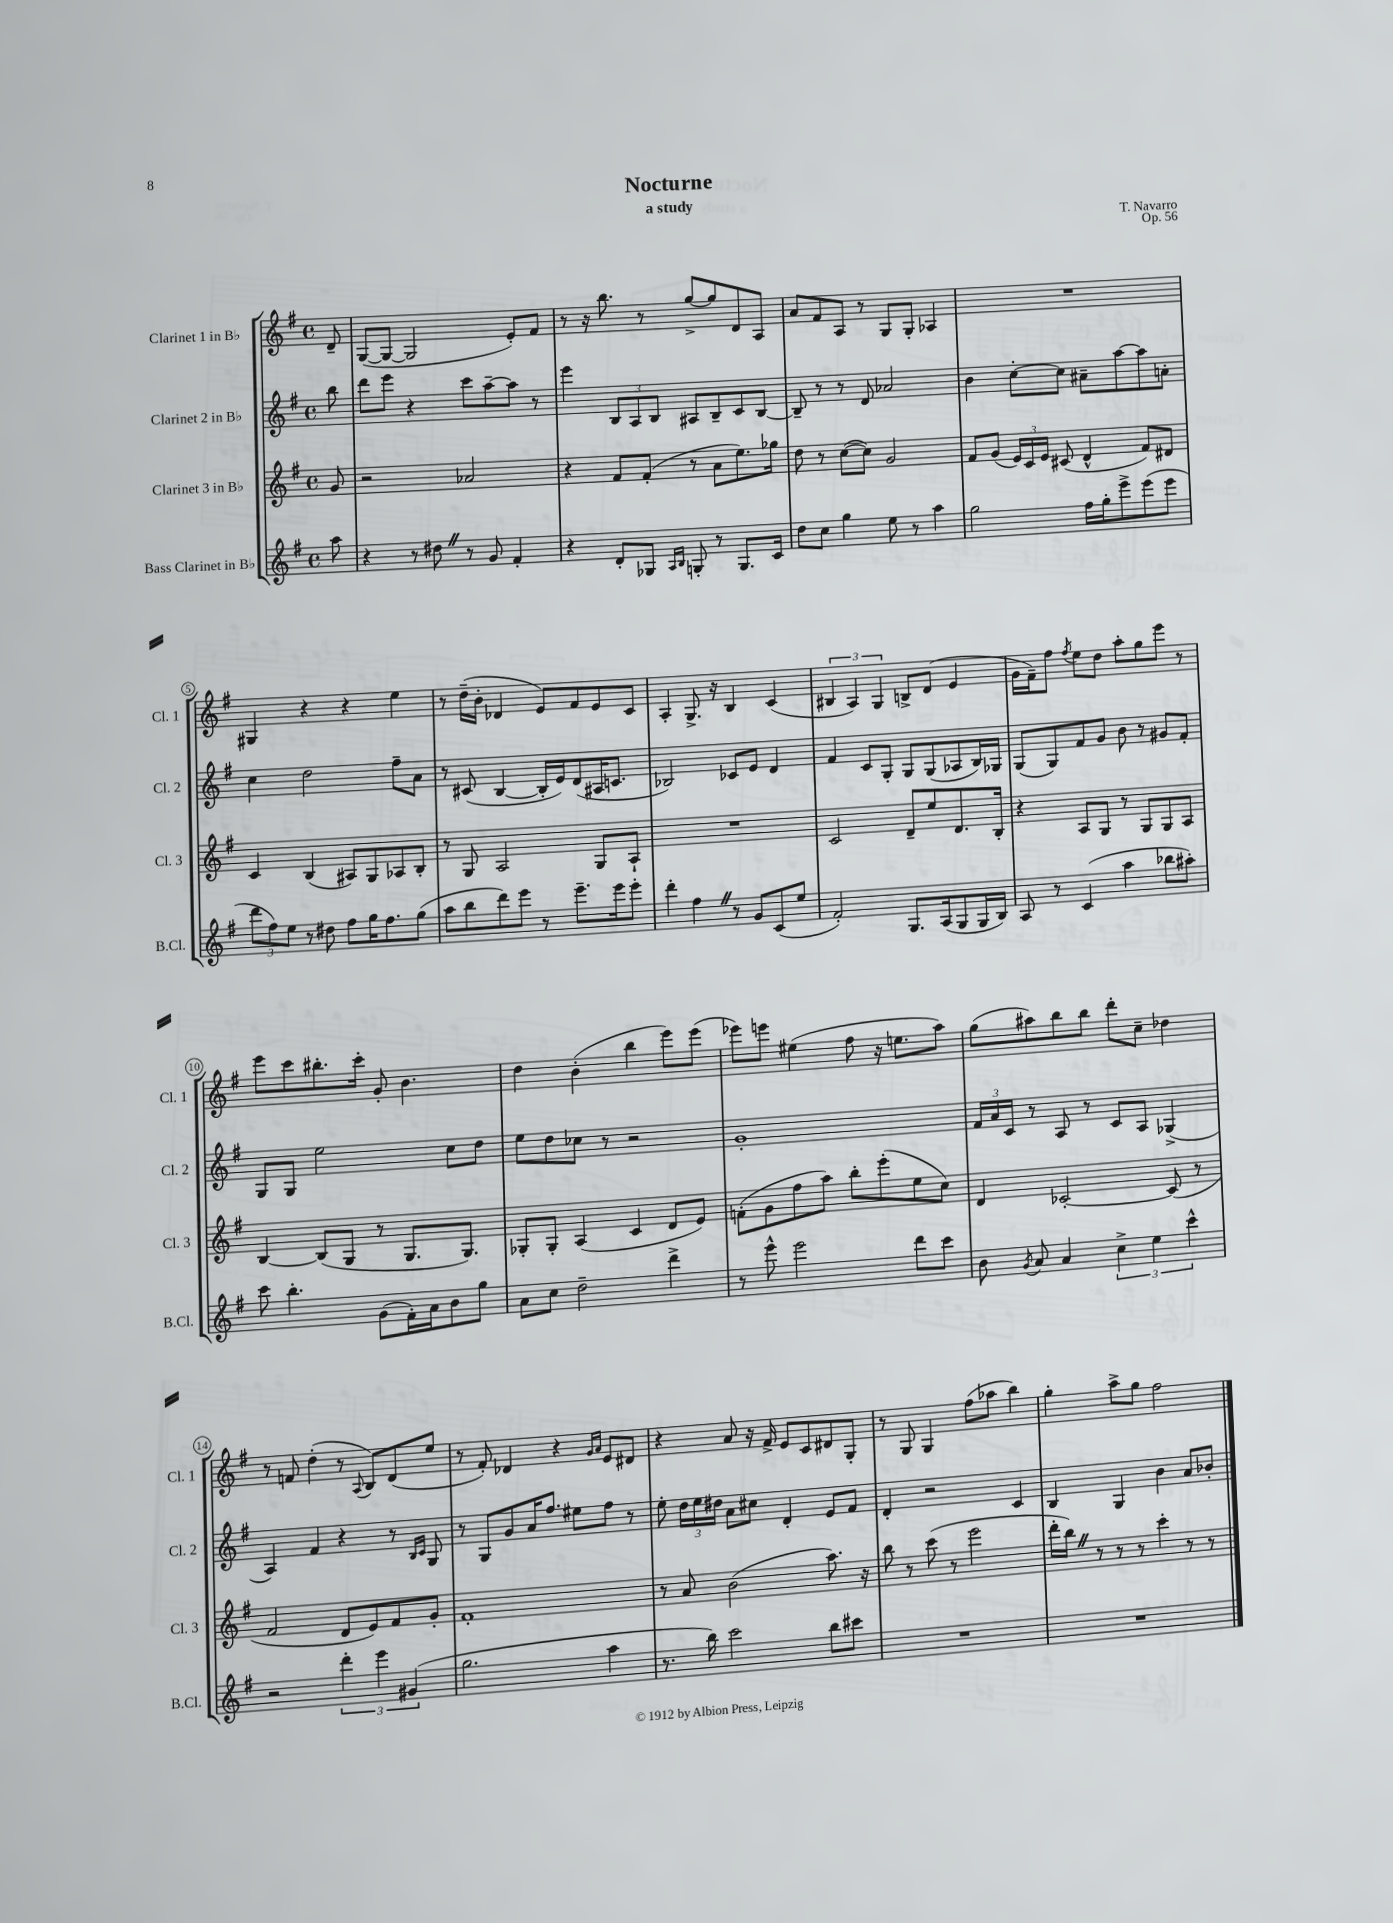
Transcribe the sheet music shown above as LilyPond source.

\header { title = "Nocturne" composer = "T. Navarro" subtitle = "a study" opus = "Op. 56" }
<<
\new StaffGroup <<
\new Staff = "s0" \with { instrumentName = "Clarinet 1 in Bb" shortInstrumentName = "Cl. 1" } {
    \clef treble \key g \major \defaultTimeSignature \time 4/4 \partial 8
    \autoBeamOff d'8-- |
    g8[~( g8]~ g2 e'8[-.) fis'8] |
    r8 r16 b''8. r8 g''8[~-> g''8 d'8 a8] |
    a'8[ fis'8 a8] r8 g8[ g8]-. aes4 |
    R1 |
    gis4 r4 r4 e''4 |
    r8 d''16[--( b'16]-. des'4 e'8[) fis'8 e'8 c'8] |
    a4-. g8.-> r16 b4 c'4( |
    \tuplet 3/2 { bis4 a4) g4 } b8[-> d'8]( e'4 |
    g'16[ fis'16--) fis''8] \acciaccatura { fis''8 } e''8[ d''8] a''8[-. g''8 e'''8] r8 |
    e'''8[ c'''8 bis''8.-. c'''16]-. g'8-. b'4. |
    d''4 b'4-.( b''4 e'''8[) e'''8]( |
    ees'''8[) e'''8] eis''4( fis''8 r16 e''8.[ a''8]) |
    g''8[( ais''8) b''8 b''8] d'''8[-. c''8]-- des''4 |
    r8 f'8 d''4-.( r8 \appoggiatura { a8 } b8[) d'8( e''8] |
    r8 fis'8-.) des'4 r4 \grace { g'16[ a'16] } e'8[ dis'8] |
    r4 a'8 r16 fis'16-> e'8[ c'8 dis'8 g8]-. |
    r8 g8 g4 fis''8[( aes''8] b''4) |
    g''4-. a''8[-> g''8] fis''2 \bar "|." |
}
\new Staff = "s1" \with { instrumentName = "Clarinet 2 in Bb" shortInstrumentName = "Cl. 2" } {
    \clef treble \key g \major \defaultTimeSignature \time 4/4 \partial 8
    \autoBeamOff b''8 |
    d'''8[ e'''8] r4 c'''8[ a''8~-- a''8] r8 |
    e'''4 \tuplet 3/2 { b8[ a8 b8] } ais8[ b8-- c'8 b8]~ |
    b8-- r8 r8 d'8 aes'2 |
    b'4 c''8[~-. c''8] ais'8[-- a''8~ a''8 a'8]-. |
    c''4 d''2 fis''8[-- a'8] |
    r8 cis'8( b4~ b16[-. e'16) d'8( ais16 c'8.] |
    bes2) ces'8[ e'8] d'4 |
    fis'4 c'8[ g8]-. g8[ g8( aes8 b16) ges16] |
    g8[( g8) fis'8 g'8] b'8 r8 gis'8[ fis'8]-. |
    g8[ g8] e''2 c''8[ d''8] |
    e''8[ d''8 ces''8] r8 r2 |
    g'1-. |
    \tuplet 3/2 { fis'16[ a'16 c'16] } r8 a8 r8 c'8[ a8] ges4->( |
    a4) fis'4 r4 r8 \grace { b16[ c'16] } g8 |
    r8 g8[ g'8 a'16 fis''8.] eis''8[ fis''8] r8 |
    e''8-. \tuplet 3/2 { d''16[ e''16 dis''16] } a'8[ cis''8] d'4-. e'8[ fis'8] |
    d'4-. r2 c'4 |
    b4 g4 b'4 a'8[ bes'8]-. \bar "|." |
}
\new Staff = "s2" \with { instrumentName = "Clarinet 3 in Bb" shortInstrumentName = "Cl. 3" } {
    \clef treble \key g \major \defaultTimeSignature \time 4/4 \partial 8
    \autoBeamOff g'8 |
    r2 aes'2 |
    r4 fis'8[ fis'8]-.( r8 a'8[ e''8.) ges''16] |
    d''8 r8 c''8[~( c''8]) g'2 |
    fis'8[ g'8]( \tuplet 3/2 { e'16[) c'16 e'16] } cis'8( d'4-^ fis'8[) dis'8] |
    c'4 b4( ais8[) g8 aes8 b8]-. |
    r8 g8 a2 g8[ a8]-! |
    R1 |
    c'2 d'8[-- e''8 d'8. b16]-. |
    r4 a8[ g8] r8 g8[ g8 a8] |
    b4~ b8[( g8] r8 g8.[ g8.]) |
    ges8[-. ges8]-. a4( c'4 d'8[ e'8]) |
    f'8[-.( g'8 fis''8 a''8]) b''8[-. e'''8-.( e''8 c''8]) |
    d'4 ces'2~-. ces'8( r8 |
    fis'2 d'8[ e'8) fis'8 g'8]-. |
    fis'1-. |
    r8 a'8 b'2( a''8.) r16 |
    b''8 r8 c'''8( r8 e'''2 |
    d'''16[-. b''16]) \once \override BreathingSign.text = \markup { \musicglyph "scripts.caesura.straight" } \breathe r8 r8 r8 c'''4-. r8 r8 \bar "|." |
}
\new Staff = "s3" \with { instrumentName = "Bass Clarinet in Bb" shortInstrumentName = "B.Cl." } {
    \clef treble \key g \major \defaultTimeSignature \time 4/4 \partial 8
    \autoBeamOff a''8 |
    r4 r8 dis''8 \once \override BreathingSign.text = \markup { \musicglyph "scripts.caesura.straight" } \breathe r8 g'8 fis'4-. |
    r4 d'8[-. ges8] \grace { a16[ b16] } g8-. r8 g8.[ c'16] |
    d''8[ c''8] g''4 e''8 r8 a''4 |
    g''2 fis''16[ g''16-. e'''8-> e'''8( e'''8] |
    \tuplet 3/2 { d'''8[ fis''8) e''8] } r8 dis''8 fis''8[ g''16 fis''8. g''8]( |
    a''8[ b''8 d'''8) e'''8] r8 e'''8.[-- e'''16 e'''8]-. |
    d'''4-. fis''4 \once \override BreathingSign.text = \markup { \musicglyph "scripts.caesura.straight" } \breathe r8 g'8[ c'8( e''8] |
    fis'2-.) g8.[ a16( g8 g16 b16]) |
    a8 r8 c'4( a''4 bes''8[ ais''8]-.) |
    c'''8 b''4.-. g'8[( fis'16-.) a'16 b'8 g''8] |
    a'8[ c''8] d''2-- d'''4-> |
    r8 e'''8-^ e'''2 d'''8[ c'''8] |
    b'8 \acciaccatura { g'8 } a'8 a'4 \tuplet 3/2 { c''4-> e''4 c'''4-^ } |
    r2 \tuplet 3/2 { d'''4-. e'''4 gis'4( } |
    g''2. a''4 |
    r8. b''16) c'''2 b''8[ cis'''8] |
    R1 |
    R1 \bar "|." |
}
>>
>>
\layout { \context { \Score \override BarNumber.stencil = #(make-stencil-circler 0.1 0.3 ly:text-interface::print) } }
